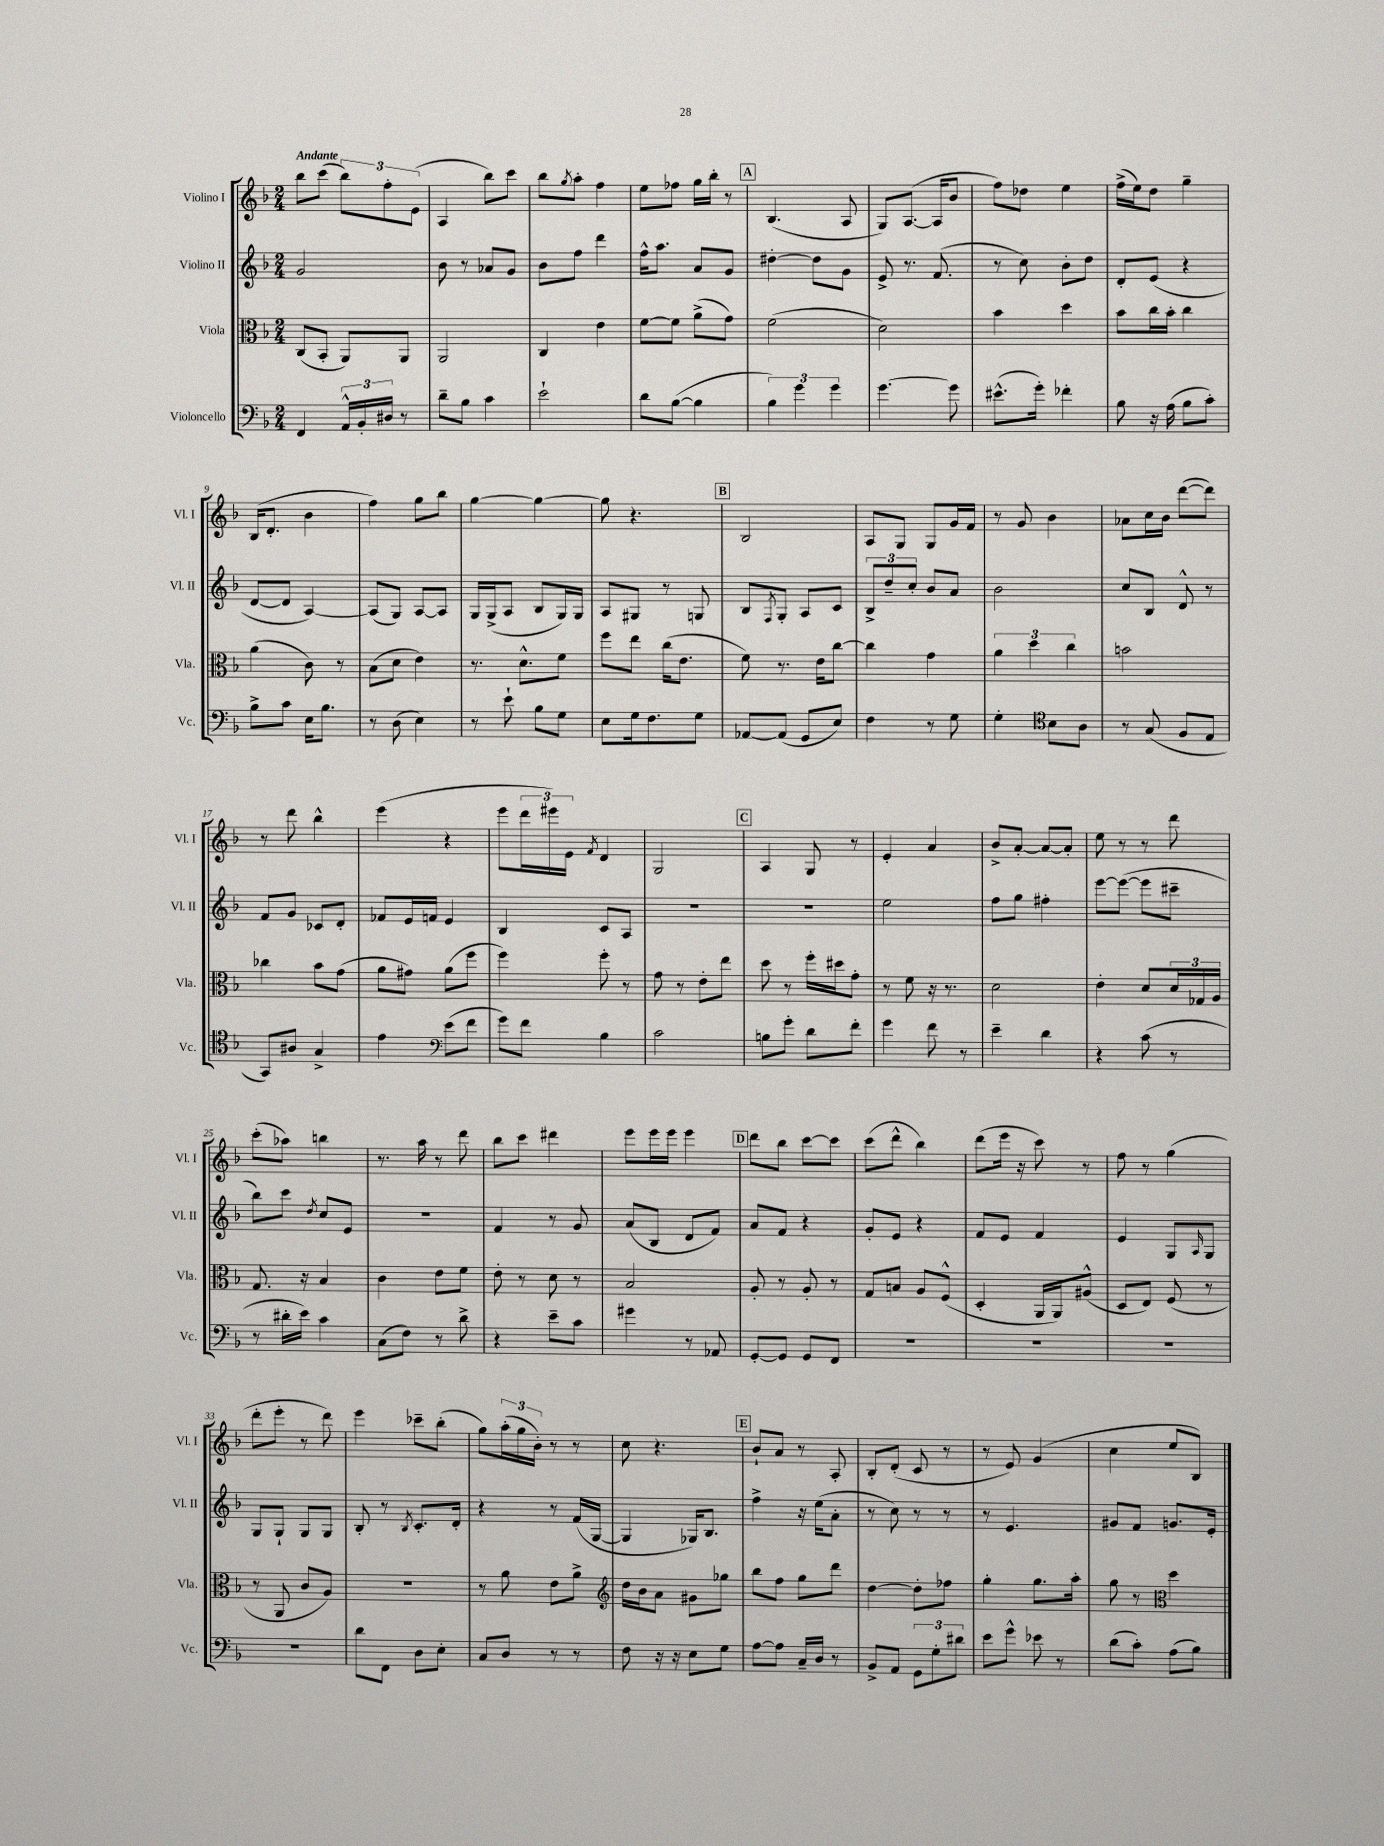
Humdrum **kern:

**kern	**kern	**kern	**kern
*staff4	*staff3	*staff2	*staff1
*clefF4	*clefC3	*clefG2	*clefG2
*k[b-]	*k[b-]	*k[b-]	*k[b-]
*M2/4	*M2/4	*M2/4	*M2/4
4FF/	(8C/L	2g/	8bb-\L
.	8BB-'/J	.	(8ccc\J
24AA^^/LL	8AA/L)	.	12bb-\L)
24BB-'/	.	.	.
24D#/JJ	.	.	12ff'\
8r	8AA/J	.	.
.	.	.	(12e\J
=	=	=	=
8d~\L	2AA/	8b-\	4A/
8B-\J	.	8r	.
4c\	.	8a-/L	8bb-\L)
.	.	8g/J	8ccc\J
=	=	=	=
2e`\	4C/	8b-\L	8bb-\L
.	.	.	8qgg/
.	.	8ff\J	8aa'\J
.	4e\	4ddd\	4ff\
=	=	=	=
8d\L	[8f\L	16ff^^\LK	8ee\L
.	.	8.aa\J	.
([8B-\J	8f\]J	.	8ff-\J
4B-\]	(8a^\L	8a/L	16gg\LL
.	.	.	16bb-'\JJ
.	8g\J)	8g/J	8r
=	=	=	=
6B-\)	(2f\	[4dd#'\	(4.B-/
6g\	.	.	.
.	.	8dd#\]L	.
6g\	.	.	.
.	.	8g\J	8A/
=	=	=	=
[4.g\	2d\)	8e^/	8G/L)
.	.	8.r	([8.A/J
.	.	(8.f/	16A/]LK
8g\]	.	.	8b-/J
=	=	=	=
(8.e#^^\L	4b-\	8r	8ff\L)
.	.	8cc\)	8dd-\J
16g'\Jk)	.	.	.
4f-'\	4dd\	8b-'\L	4ee\
.	.	8dd\J	.
=	=	=	=
8B-\	8b-\L	8d'/L	(16ff^\LL
.	.	.	16ee\J)
16r	16cc\L	(8e/J	8dd\J
(16A\	16b-'\JJ	.	.
8B-\L	4cc\	4r	4gg~\
8c'\J)	.	.	.
=	=	=	=
8B-^\L	(4a\	[8d/L	(16B-/LK
.	.	.	8.d'/J
8c\J	.	8d/]J	.
16E\LK	8c\)	[4A/)	4b-\
8.B-\J	.	.	.
.	8r	.	.
=	=	=	=
8r	(8B-\L	(8A/]L	4ff\)
(8D\	8d\J	8G/J)	.
4E\)	4e\)	[8A/L	8gg\L
.	.	8A/]J	8bb-\J
=	=	=	=
8r	8.r	16G/LL	[4gg\
.	.	(16G^/J	.
8e`\	.	8A/J	.
.	8.d^^\L	.	.
8B-\L	.	8B-/L	4gg\_
8G\J	8f\J	16G/L)	.
.	.	16G/JJ	.
=	=	=	=
8E\L	8ff\L	8A/L	8gg\]
16G\k	8ee\J	8G#/J	4.r
8.F\	.	.	.
.	(16cc\LK	8r	.
.	8.e\J	.	.
8G\J	.	8G/	.
=	=	=	=
[8AA-/L	8f\)	8B-/L	2B-/
.	.	8qF/	.
(8AA-/]J	8.r	8G'/J	.
8GG/L	.	8A/L	.
.	16e\LK	.	.
8E/J)	[8cc\J	8c/J	.
=	=	=	=
4F\	4cc\]	12B-^/L	8A/L
.	.	12dd~/	.
.	.	.	8G/J
.	.	12cc'/J	.
8r	4g\	8b-/L	8G/L
8G\	.	8a/J	16g/L
.	.	.	16f/JJ
=	=	=	=
4G'\	6a\	2b-\	8r
.	.	.	8g/
.	6dd\	.	.
*clefC4	*	*	*
8B-\L	.	.	4b-\
.	6cc\	.	.
8A\J	.	.	.
=	=	=	=
8r	2b\	8cc/L	8a-\L
(8G/	.	8B-/J	16cc\L
.	.	.	16b-\JJ
8F/L	.	8d^^/	([8ddd\L
8E/J	.	8r	8ddd\]J)
=	=	=	=
8GG/L)	4cc-\	8f/L	8r
8A#/J	.	8g/J	8ddd\
4G^/	8b-\L	8c-/L	4bb-^^\
.	(8g\J	8d'/J	.
=	=	=	=
4e\	8a\L	8f-/L	(4eee\
.	8g#\J)	16e/L	.
.	.	16f/JJ	.
*clefF4	*	*	*
(8e\L	(8a\L	4e/	4r
8f\J	8ff\J	.	.
=	=	=	=
8g\L)	4ff\)	4B-/	8eee\L
8f\J	.	.	24ddd\L
.	.	.	24eee#\)
.	.	.	24e\JJ
.	.	.	8qf/
4B-\	8ff'\	8c/L	4d/
.	8r	8A/J	.
=	=	=	=
2c\	8g\	2r	2G/
.	8r	.	.
.	8e'\L	.	.
.	8ee\J	.	.
=	=	=	=
8B\L	8dd\	2r	4A/
8g'\J	8r	.	.
8d\L	16ff'\LL	.	8G/
.	16dd#\J	.	.
8f'\J	8g'\J	.	8r
=	=	=	=
4g\	8r	2ee\	4e'/
.	8f\	.	.
8f\	16r	.	4a/
.	8.r	.	.
8r	.	.	.
=	=	=	=
4e~\	2d\	8ff\L	8b-^/L
.	.	8gg\J	[8a'/J
4d\	.	4ff#'\	8a/_L
.	.	.	8a'/]J
=	=	=	=
4r	4e'\	[8eee\L	8ee\
.	.	(8eee\_J	8r
(8c\	8d/L	8eee\]L	8r
8r	24d/L	8ccc#~\J	8ddd\
.	24G-/	.	.
.	24A/JJ	.	.
=	=	=	=
8r	8.G/	8bb-\L)	(8ccc'\L
16d#'\LL	.	8ccc\J	8aa-\J)
16e\JJ)	16r	.	.
.	.	8qdd/	.
4c\	4B-/	8cc/L	4bb\
.	.	8e/J	.
=	=	=	=
(8C\L	4c\	2r	8.r
8F\J)	.	.	.
.	.	.	16aa\
8r	8e\L	.	8r
8d^\	8f\J	.	8ddd\
=	=	=	=
4r	8e'\	4f/	8bb-\L
.	8r	.	8ccc\J
8e~\L	8d\	8r	4ddd#\
8c\J	8r	8g/	.
=	=	=	=
4g#\	2B-/	(8a/L	8eee\L
.	.	8B-/J	16eee\L
.	.	.	16eee\JJ
8r	.	8d/L	4eee\
8AA-/	.	8f/J)	.
=	=	=	=
[8GG'/L	8A'/	8a/L	8ddd\L
8GG/]J	8r	8f/J	8bb-\J
8GG/L	8A'/	4r	[8ccc\L
8FF/J	8r	.	8ccc\]J
=	=	=	=
2r	8G/L	8g'/L	(8ccc\L
.	8B/J	8e/J	8ddd^^\J
.	8A/L	4r	4bb-\)
.	(8F^^/J	.	.
=	=	=	=
2r	4D'/	8f/L	(8ddd\L
.	.	8e/J	16eee\Jk
.	.	.	16r
.	16AA/LL	4f/	8ccc\)
.	16AA/J)	.	.
.	(8A#^^/J	.	8r
=	=	=	=
2r	8D/L	4e/	8ff\
.	8E/J)	.	8r
.	(8F/	8G/L	(4gg\
.	.	16qqA/	.
.	8r	8G/J	.
=	=	=	=
2r	8r	8G/L	8ddd'\L
.	8AA/	8G`/J	8eee'\J
.	8c/L	8G/L	8r
.	8A/J)	8G/J	8ddd\)
=	=	=	=
8d\L	2r	8B-'/	4eee\
8FF\J	.	8r	.
.	.	8qB-/	.
8D\L	.	8.c'/L	8ccc-~\L
8E'\J	.	.	(8bb-'\J
.	.	16d'/Jk	.
=	=	=	=
8C/L	8r	4r	8gg\L)
8D/J	8a\	.	(24aa'\L
.	.	.	24gg\
.	.	.	24b-'\JJ)
8r	8e\L	8r	8r
8r	8a^\J	(16f/LL	8r
.	.	[16G/JJ	.
=	=	=	=
*	*clefG2	*	*
8F\	16dd\LL	4G/]	8cc\
.	16b-\J	.	.
16r	8a\J	.	4.r
16r	.	.	.
8E\L	8g#\L	16G-/LK)	.
.	.	8.B-/J	.
8G\J	8gg-\J	.	.
=	=	=	=
[8A\L	8bb-\L	4ff^\	8b-`/L
8A\]J	8ff\J	.	8a/J
16C~/LL	8gg\L	16r	8r
16D/JJ	.	(16ee\LK	.
8r	8ddd\J	8a'\J	8A'/
=	=	=	=
8BB-^/L	[4dd\	8r	8B-'/L
8AA/J	.	8cc\)	(8d'/J
12GG\L	8dd'\]L	8r	8c/
12G'\	.	.	.
.	8ff-\J	8r	8r
12d#\J	.	.	.
=	=	=	=
8e\L	4gg'\	8r	8r
8g^^\J	.	4.e/	8e/)
8e-\	8.gg\L	.	(4g/
8r	.	.	.
.	16aa'\Jk	.	.
=	=	=	=
(8d\L	8gg\	8g#/L	4cc\
8c'\J)	8r	8f/J	.
*	*clefC3	*	*
(8A\L	4dd\	8.g/L	8ee/L
8B-\J)	.	.	8B-/J)
.	.	16e'/Jk	.
==	==	==	==
*-	*-	*-	*-
